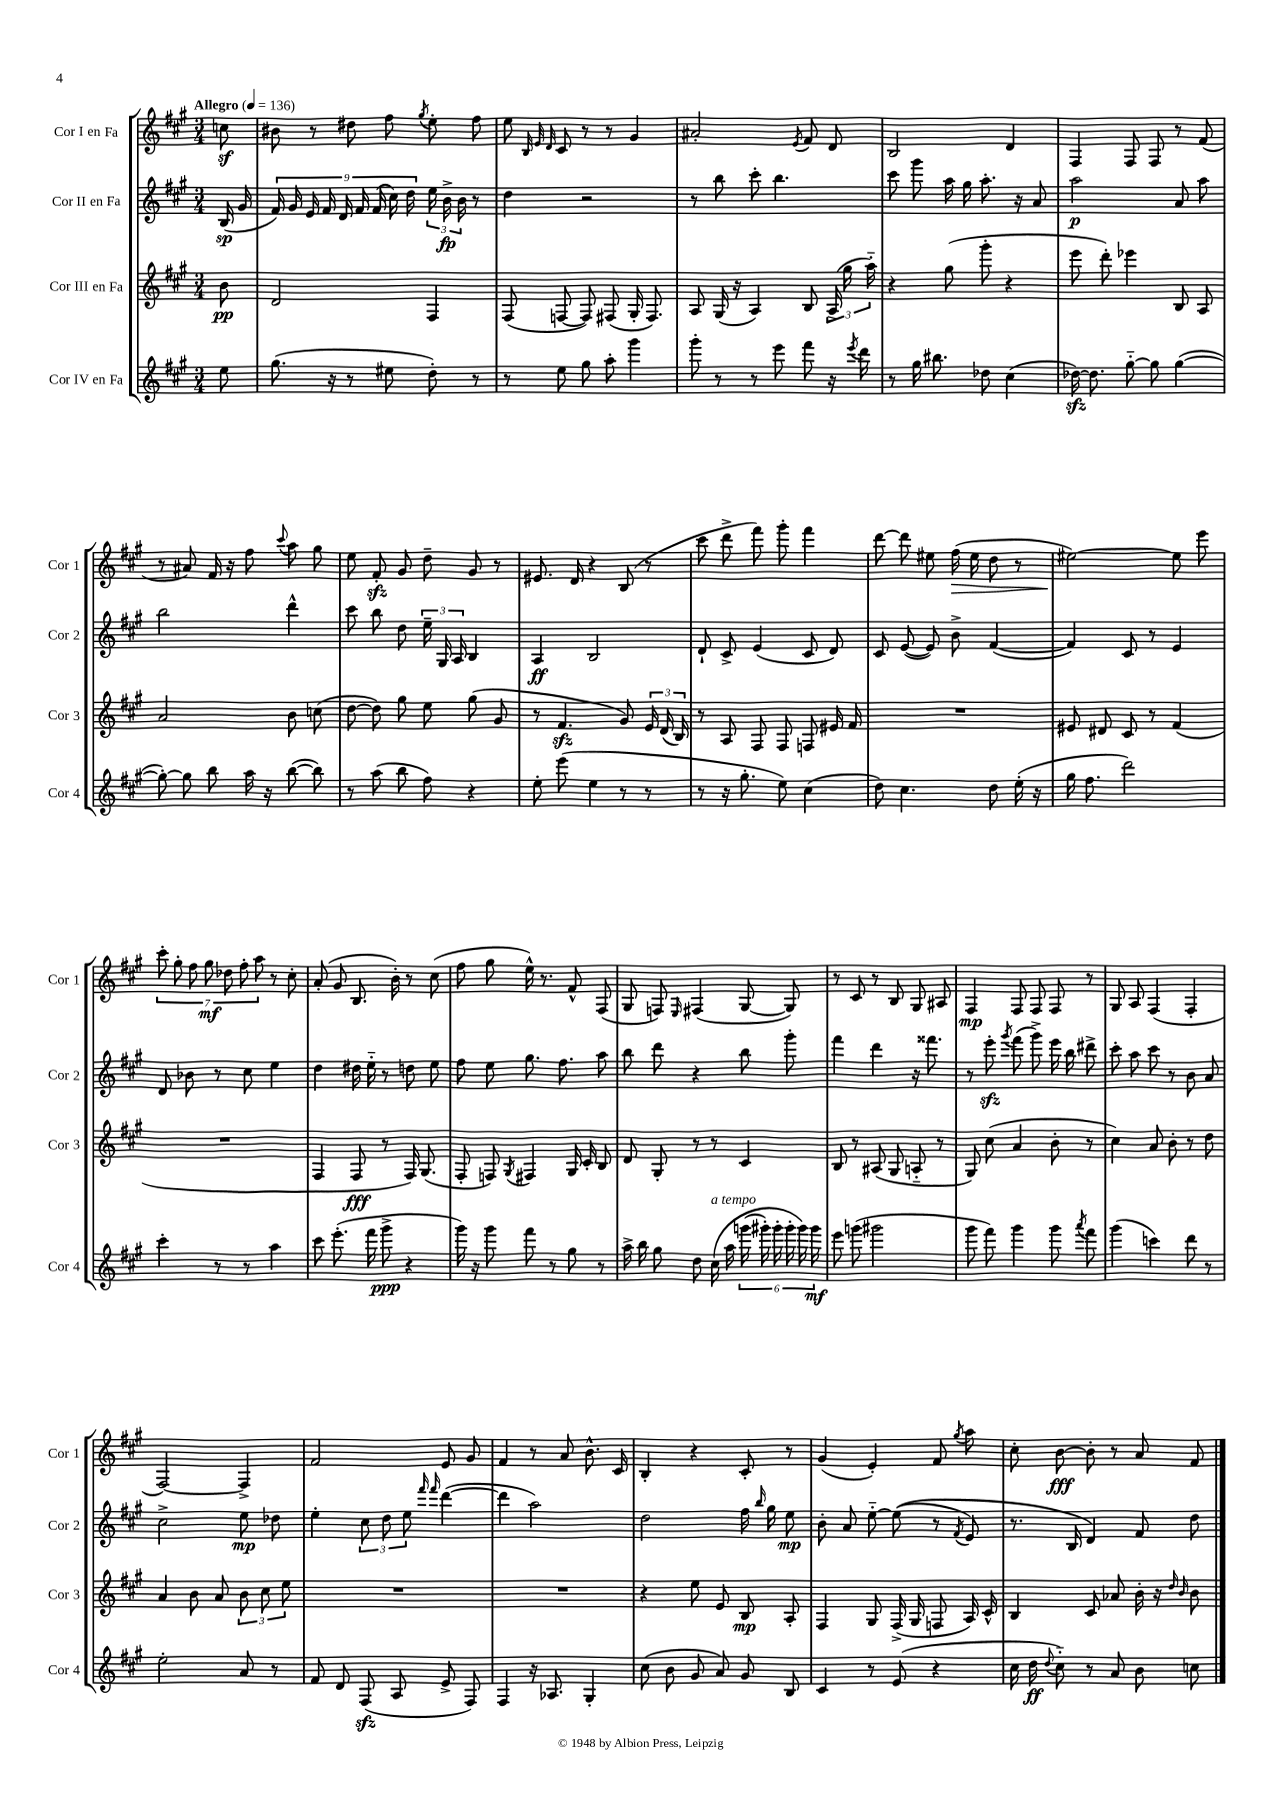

**kern	**kern	**kern	**kern
*staff4	*staff3	*staff2	*staff1
*clefG2	*clefG2	*clefG2	*clefG2
*k[f#c#g#]	*k[f#c#g#]	*k[f#c#g#]	*k[f#c#g#]
*M3/4	*M3/4	*M3/4	*M3/4
*MM136	*MM136	*MM136	*MM136
8ee	8b	(16B	8cc
.	.	16g#	.
=	=	=	=
(8.gg#	2d	18f#)	8b#
.	.	18g#	.
.	.	18e	.
.	.	.	8r
.	.	18f#	.
16r	.	.	.
.	.	18d	.
8r	.	.	8dd#
.	.	18f#	.
.	.	(18f#	.
8ee#	.	.	8ff#
.	.	18cc#)	.
.	.	18dd	.
.	.	.	8qgg#
8dd')	4F#	24ee	8ee'
.	.	24b^	.
.	.	24b	.
8r	.	8r	8ff#
=	=	=	=
8r	(8F#	4dd	8ee
.	.	.	32qqB
.	.	.	32qqe
.	.	.	32qqd
8ee	[8F	.	8c#
8gg#	8F])	2r	8r
8aa'	(8F#	.	8r
4ggg#	16G#'	.	4g#
.	8.F#)	.	.
=	=	=	=
8ggg#'	8A	8r	2a#'
8r	(16G#	8bb	.
.	16r	.	.
8r	4A)	8ccc#'	.
8eee	.	4.bb	.
.	.	.	8qe
8fff#	8B	.	8f#
16r	(24A^	.	8d
.	24gg#	.	.
8qeee	.	.	.
16ddd	.	.	.
.	24aa'~)	.	.
=	=	=	=
8r	4r	8ccc#	2B
16gg#	.	8ggg#	.
8.bb#	.	.	.
.	(8gg#	16aa	.
.	.	16gg#	.
8dd-	8ggg#'	8.aa'	.
(4cc#	4r	.	4d
.	.	16r	.
.	.	8a	.
=	=	=	=
[16dd-)	8eee	2aa	4F#
8.dd-]	.	.	.
.	8ddd')	.	.
[8gg#'~	4eee-	.	8F#
8gg#]	.	.	8F#
([4gg#	8B	8a	8r
.	8A	8aa	(8f#
=	=	=	=
8gg#'_)	2a	2bb	8r
8gg#]	.	.	8a#)
8bb	.	.	16f#
.	.	.	16r
16aa	.	.	8ff#
16r	.	.	.
.	.	.	8qqccc#
([8bb	8b	4ddd^^	8aa
8bb])	(8cc	.	8gg#
=	=	=	=
8r	[8dd	8ccc#	8ee
(8aa	8dd])	8bb	8f#'
8bb	8gg#	8dd	8g#
8ff#)	8ee	24ee~	8dd~
.	.	24G#	.
.	.	24A	.
4r	(8gg#	4B	8g#
.	8g#	.	8r
=	=	=	=
8ee'	8r	4A	8.e#
(8eee	4.f#	.	.
.	.	.	16d
4ee	.	2B	4r
8r	8g#)	.	(8B
8r	24e	.	8r
.	(24d	.	.
.	24B)	.	.
=	=	=	=
8r	8r	8d`	8ccc#
16r	8A	8c#^	8ddd^
8.gg#'	.	.	.
.	8F#	(4e	8fff#)
8ee)	8F#	.	8ggg#'
(4cc#	8F	8c#	4fff#
.	16e#	8d)	.
.	16f#	.	.
=	=	=	=
8dd)	2.r	8c#	[8ddd
4.cc#	.	([8e	8ddd]
.	.	8e])	8ee#
.	.	8b^	(16ff#
.	.	.	16ee#
8dd	.	([4f#	8dd
(16ee'	.	.	8r
16r	.	.	.
=	=	=	=
16gg#	8e#	4f#])	[2ee#)
8.ff#	.	.	.
.	8d#	.	.
2ddd)	8c#	8c#	.
.	8r	8r	.
.	(4f#	4e	8ee#]
.	.	.	8eee
=	=	=	=
4ccc#'	2.r	8d	14ccc#'
.	.	.	14gg#'
.	.	8b-	.
.	.	.	14ff#
.	.	.	14gg#
8r	.	8r	.
.	.	.	14dd-
.	.	.	14ff#'
8r	.	8cc#	.
.	.	.	14aa
4aa	.	4ee	8r
.	.	.	8cc#'
=	=	=	=
8ccc#	4F#	4dd	(8a'
(8.eee'	.	.	8g#
.	8F#	16dd#	8.B
16fff#	.	16ee'~	.
8ggg#^	8r	8r	.
.	.	.	16b')
4r	16F#)	8dd	8r
.	(8.G#	.	.
.	.	8ee	(8cc#
=	=	=	=
16ggg#)	8F#'	8ff#	8ff#
16r	.	.	.
8ggg#	8F)	8ee	8gg#
.	8qG#	.	.
8fff#	4F#	8.gg#	16ee^^)
.	.	.	8.r
8r	.	.	.
.	.	8.ff#	.
8gg#	16G#	.	8f#^^
.	16c#'	.	.
8r	8B	8aa	(8F#
=	=	=	=
16aa^	8d	8bb	8G#
16bb	.	.	.
8gg#	8G#'	8ddd	8F)
.	.	.	16qqE
8dd	8r	4r	(4F#
&(16cc#	8r	.	.
16aa	.	.	.
(24ggg	4c#	8bb	[8G#
24ggg#')	.	.	.
24ggg#'	.	.	.
24ggg#'	.	8ggg#'	8G#])
24ggg#&)	.	.	.
24ggg#	.	.	.
=	=	=	=
8eee	8B	4fff#	8r
(8ggg	8r	.	8c#
2ggg#	(8A#	4ddd	8r
.	8G#	.	8B
.	8A'~	16r	8G#
.	.	8.fff##	.
.	8r	.	8A#
=	=	=	=
8ggg#	8G#)	8r	4F#
8fff#)	(8cc#	8eee'	.
.	.	8qggg#	.
4ggg#	4a	(8fff#	8F#
.	.	8ggg#^)	8F#
8ggg#	8b'	16eee	8F#
.	.	16bb	.
8qaaa	.	.	.
8fff#	8r	8ddd#^	8r
=	=	=	=
(4ggg#	4cc#)	8ccc#'	8G#
.	.	8aa	8A
4ccc)	8a	8ccc#	(4F#
.	8b'	8r	.
8ddd	8r	8b	4F#'
8r	8dd	8a	.
=	=	=	=
2ee'	4a	2cc#^	[2F#)
.	8b	.	.
.	8a	.	.
8a	12b	8ee	4F#^]
.	12cc#	.	.
8r	.	8dd-	.
.	12ee	.	.
=	=	=	=
8f#	2.r	4ee'	2f#
8d	.	.	.
(8F#	.	12cc#	.
.	.	12dd	.
8A	.	.	.
.	.	12ee	.
.	.	16qqfff#	.
.	.	16qqfff#	.
8e^	.	([4ddd	8e
8F#)	.	.	8g#
=	=	=	=
4F#	2.r	4ddd]	4f#
16r	.	2aa)	8r
8.A-	.	.	.
.	.	.	8a
4G#'	.	.	8.b^^
.	.	.	16c#
=	=	=	=
(8cc#	4r	2dd	4B'
8b	.	.	.
8g#	8ee	.	4r
8a)	8e	.	.
8g#	8B	16ff#	8c#'
.	.	16qqbb	.
.	.	16gg#	.
8B	8A'	8ee	8r
=	=	=	=
4c#	4F#	8b'	(4g#
.	.	8a	.
8r	8G#	[8ee'~	4e')
(8e	(16F#^	&((8ee]	.
.	16G#	.	.
4r	8F	8r	8f#
.	.	8qf#	8qgg#
.	16A)	8e)	8aa
.	16c#^^	.	.
=	=	=	=
16cc#	4B	8.r	8cc#'
16dd	.	.	.
8qqdd	.	.	.
8cc#'~)	.	.	[8b
.	.	16B	.
8r	8c#	4d&)	8b']
8a	8a-	.	8r
8b	16b'	8f#	8a
.	16r	.	.
.	16qqdd	.	.
.	16qqb	.	.
8cc	8b	8dd	8f#
==	==	==	==
*-	*-	*-	*-
